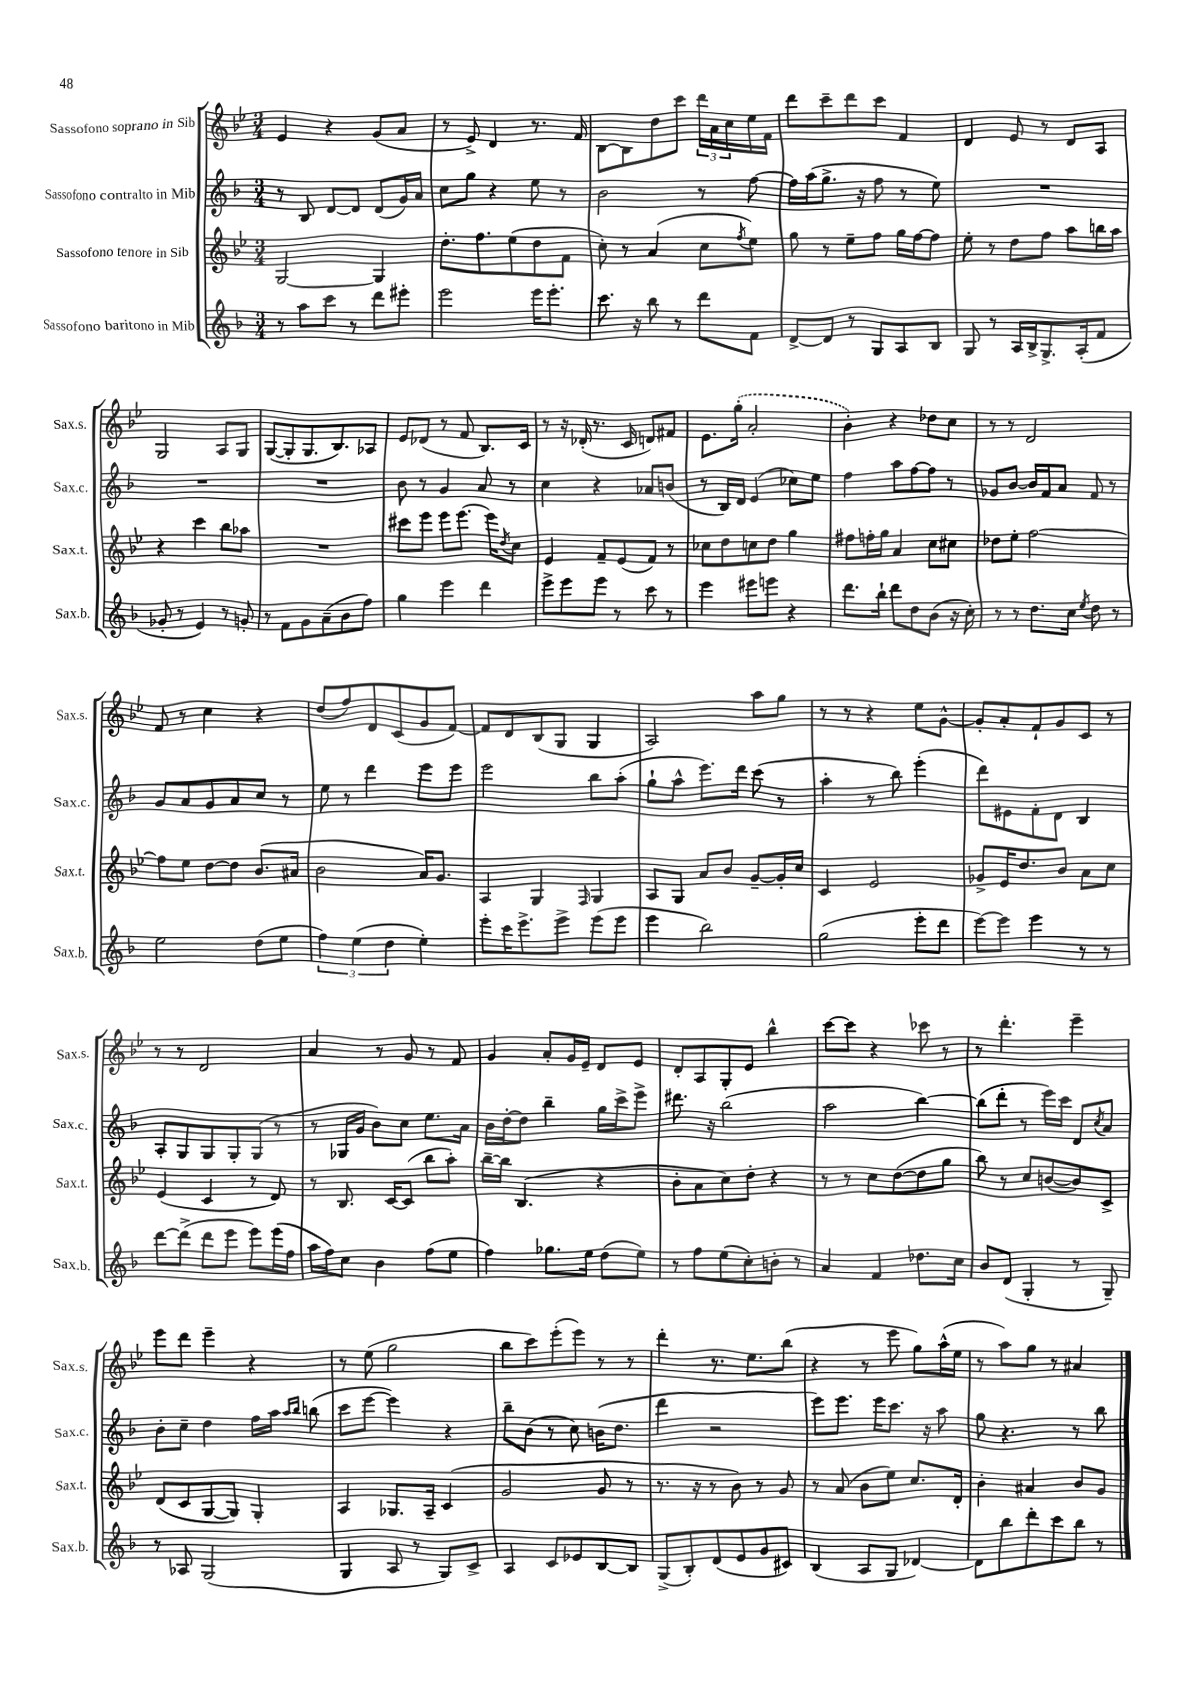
<<
\new StaffGroup <<
\new Staff = "s0" \with { instrumentName = "Sassofono soprano in Sib" shortInstrumentName = "Sax.s." } {
    \clef treble \key bes \major \numericTimeSignature \time 3/4
    ees'4 r4 g'8( a'8 |
    r8 ees'8->) d'4 r8. f'16 |
    bes8~ bes8 d''8 c'''8 \tuplet 3/2 { d'''16 a'16 c''16 } ees''16 f'16 |
    d'''8 c'''8-- d'''8 c'''8 f'4 |
    d'4 ees'8 r8 d'8 a8 |
    g2 a8 g8 |
    g8~( g8-. g8. bes8.) aes8 |
    ees'8 des'8( r8 f'8 bes8.) c'16 |
    r8 r16 des'16-.( r8. c'16 d'8) fis'8 |
    ees'8. \once \slurDashed g''16-.( a'2-. |
    bes'4-.) r4 des''8 c''8 |
    r8 r8 d'2 |
    f'8 r8 c''4 r4 |
    d''8( f''8) d'8 c'8( g'8 f'8~) |
    f'8 d'8 bes8( g8 g4 |
    a2) a''8 g''8 |
    r8 r8 r4 ees''8 g'8~-^ |
    g'8-. a'8-. f'8-! g'8 c'8 r8 |
    r8 r8 d'2 |
    a'4 r8 g'8 r8 f'8 |
    g'4 a'8-. g'16 ees'16-- d'8 ees'8 |
    d'8-. a8 g8-. ees'8 bes''4-^ |
    c'''8~ c'''8 r4 ces'''8 r8 |
    r8 d'''4.-. ees'''4-- |
    ees'''8 d'''8 ees'''4-- r4 |
    r8 ees''8( g''2 |
    bes''8 c'''8) ees'''8-.( ees'''8) r8 r8 |
    d'''4-. r8. ees''8. bes''8( |
    r4 r8 ees'''8 g''8) a''16-^( ees''16 |
    r8 a''8) g''8 r8 ais'4 \bar "|." |
}
\new Staff = "s1" \with { instrumentName = "Sassofono contralto in Mib" shortInstrumentName = "Sax.c." } {
    \clef treble \key f \major \numericTimeSignature \time 3/4
    r8 bes8 d'8~ d'8 d'8( g'16) a'16 |
    c''8 g''8 r4 e''8 r8 |
    bes'2 r8 f''8~ |
    f''16 a''16( g''8.-> r16 f''8 r8 e''8) |
    R2. |
    R2. |
    R2. |
    bes'8 r8 g'4 a'8 r8 |
    c''4 r4 aes'8 b'8( |
    r8 bes16) d'16 e'4( ces''8) e''8 |
    f''4 a''8 f''8~ f''8 r8 |
    ges'8 bes'8~ bes'16 f'16 a'8 f'8 r8 |
    g'8 a'8 g'8 a'8 c''8 r8 |
    e''8 r8 d'''4 e'''8 e'''8 |
    e'''2 bes''8 a''8-.( |
    g''8-! a''8-^ e'''8.) d'''16 c'''8( r8 |
    a''4-. r8 bes''8) e'''4-.( |
    d'''8) eis'8 f'8-. d'8 bes4 |
    a8-. g8 g8 g8-. g8( r8 |
    r8 ges16 g'16 bes'8) c''8 e''8. a'16 |
    bes'16 d''16~-. d''8 bes''4-- g''16 c'''16-> e'''8-> |
    dis'''8. r16 bes''2( |
    a''2 bes''4~) |
    bes''8( d'''8-. r8 e'''16) c'''16 d'8 \acciaccatura { c''8 } a'8 |
    bes'8-. c''8-- d''4 f''16 a''16 \grace { a''16 bes''16 } b''8( |
    c'''8 e'''8~ e'''4) r4 |
    bes''8-- bes'8( r8 c''8) b'16( d''8. |
    d'''4 r2 |
    e'''8) e'''8. e'''16 c'''8. r16 a''8 |
    g''8 r4. r8 bes''8 \bar "|." |
}
\new Staff = "s2" \with { instrumentName = "Sassofono tenore in Sib" shortInstrumentName = "Sax.t." } {
    \clef treble \key bes \major \numericTimeSignature \time 3/4
    g2~ g4 |
    d''8.-. f''8. ees''8( d''8 f'8 |
    c''8-.) r8 a'4( c''8 \acciaccatura { f''8 } ees''8) |
    g''8 r8 ees''8-- f''8 g''16 f''16~ f''8 |
    ees''8-. r8 d''8 f''8 a''8 b''16 a''16 |
    r4 c'''4 bes''8 aes''8 |
    R2. |
    cis'''8 ees'''8 ees'''8 ees'''8.~ ees'''16 \acciaccatura { d''8 } c''8 |
    ees'4 f'8-- ees'8( f'8) r8 |
    ces''8 d''8 c''8 d''8 g''4 |
    fis''8 f''16-. g''16 a'4 c''8 cis''8 |
    des''8 ees''8-. f''2~ |
    f''8 ees''8 d''8~ d''8 bes'8.( ais'16 |
    bes'2 a'16) g'8. |
    a4 g4 \grace { f16 } g4 |
    a8 g8 a'8 bes'8 g'8~-- g'16-. c''16 |
    c'4 ees'2 |
    ges'8-> ees'16 d''8. bes'8 a'8 c''8 |
    ees'4( c'4 r8 d'8) |
    r8 bes8. c'16~ c'8( bes''8 a''8-.) |
    bes''16~-- bes''16 bes4.( r4 |
    bes'8-. a'8 c''8) d''8-. r4 |
    r8 r8 c''8 d''8~( d''8 g''8 |
    bes''8) r8 c''8 b'8~( b'8) c'8-> |
    d'8( c'8 g8~ g8) g4-. |
    a4 ges8. a16-- c'4( |
    g'2 g'8 r8 |
    r8. r16 r8 bes'8) r8 g'8 |
    r8 a'8( bes'8 ees''8) c''8. d'16-. |
    bes'4-. ais'4 bes'8 g'8 \bar "|." |
}
\new Staff = "s3" \with { instrumentName = "Sassofono baritono in Mib" shortInstrumentName = "Sax.b." } {
    \clef treble \key f \major \numericTimeSignature \time 3/4
    r8 a''8 c'''8 r8 d'''8 eis'''8-. |
    e'''2 e'''16 e'''8.-. |
    c'''8. r16 bes''8 r8 d'''8 f'8 |
    d'8~-> d'8 r8 g8 a8 bes8 |
    g8 r8 a16 bes16-> g8.-> a16-.( f'8 |
    ges'8-. r8 e'4) r8 g'8-. |
    r8 f'8 g'8 a'8--( bes'8 f''8) |
    g''4 e'''4 d'''4 |
    e'''8-> e'''8 e'''8 r8 c'''8 r8 |
    e'''4 eis'''8 e'''8 r4 |
    d'''8. bes''16-! d'''8 d''8 bes'8( r16 c''16-.) |
    r8 r8 d''8. c''16 \acciaccatura { e''8 } d''8 r8 |
    e''2 d''8( e''8 |
    \tuplet 3/2 { f''4) e''4( d''4 } e''4-.) |
    e'''8-. c'''16 e'''8.-> e'''8-> e'''8( e'''8 |
    e'''4 bes''2) |
    g''2( e'''8-. d'''8 |
    e'''8~) e'''8 e'''4 r8 r8 |
    d'''8~ d'''8->( d'''8 e'''8 e'''8) e'''16( f''16 |
    a''16 f''16) c''8 bes'4 f''8( e''8 |
    f''4) ges''8. e''16 d''8( e''8) |
    r8 f''8 e''8( c''8-.) b'8-. r8 |
    a'4 f'4 des''8. c''16 |
    bes'8 d'8( g4-. r8 g8--) |
    r8 aes8 g2( |
    g4 a8 r8 g8) c'8-> |
    a4 c'8 ees'8 bes8~ bes8 |
    g8->( bes8-.) d'8( e'8 g'8 cis'8) |
    bes4( a8 g8 des'4~) |
    des'8 bes''8 d'''8-. c'''8 bes''8 r8 \bar "|." |
}
>>
>>
\layout { \context { \Score \remove "Bar_number_engraver" } }
